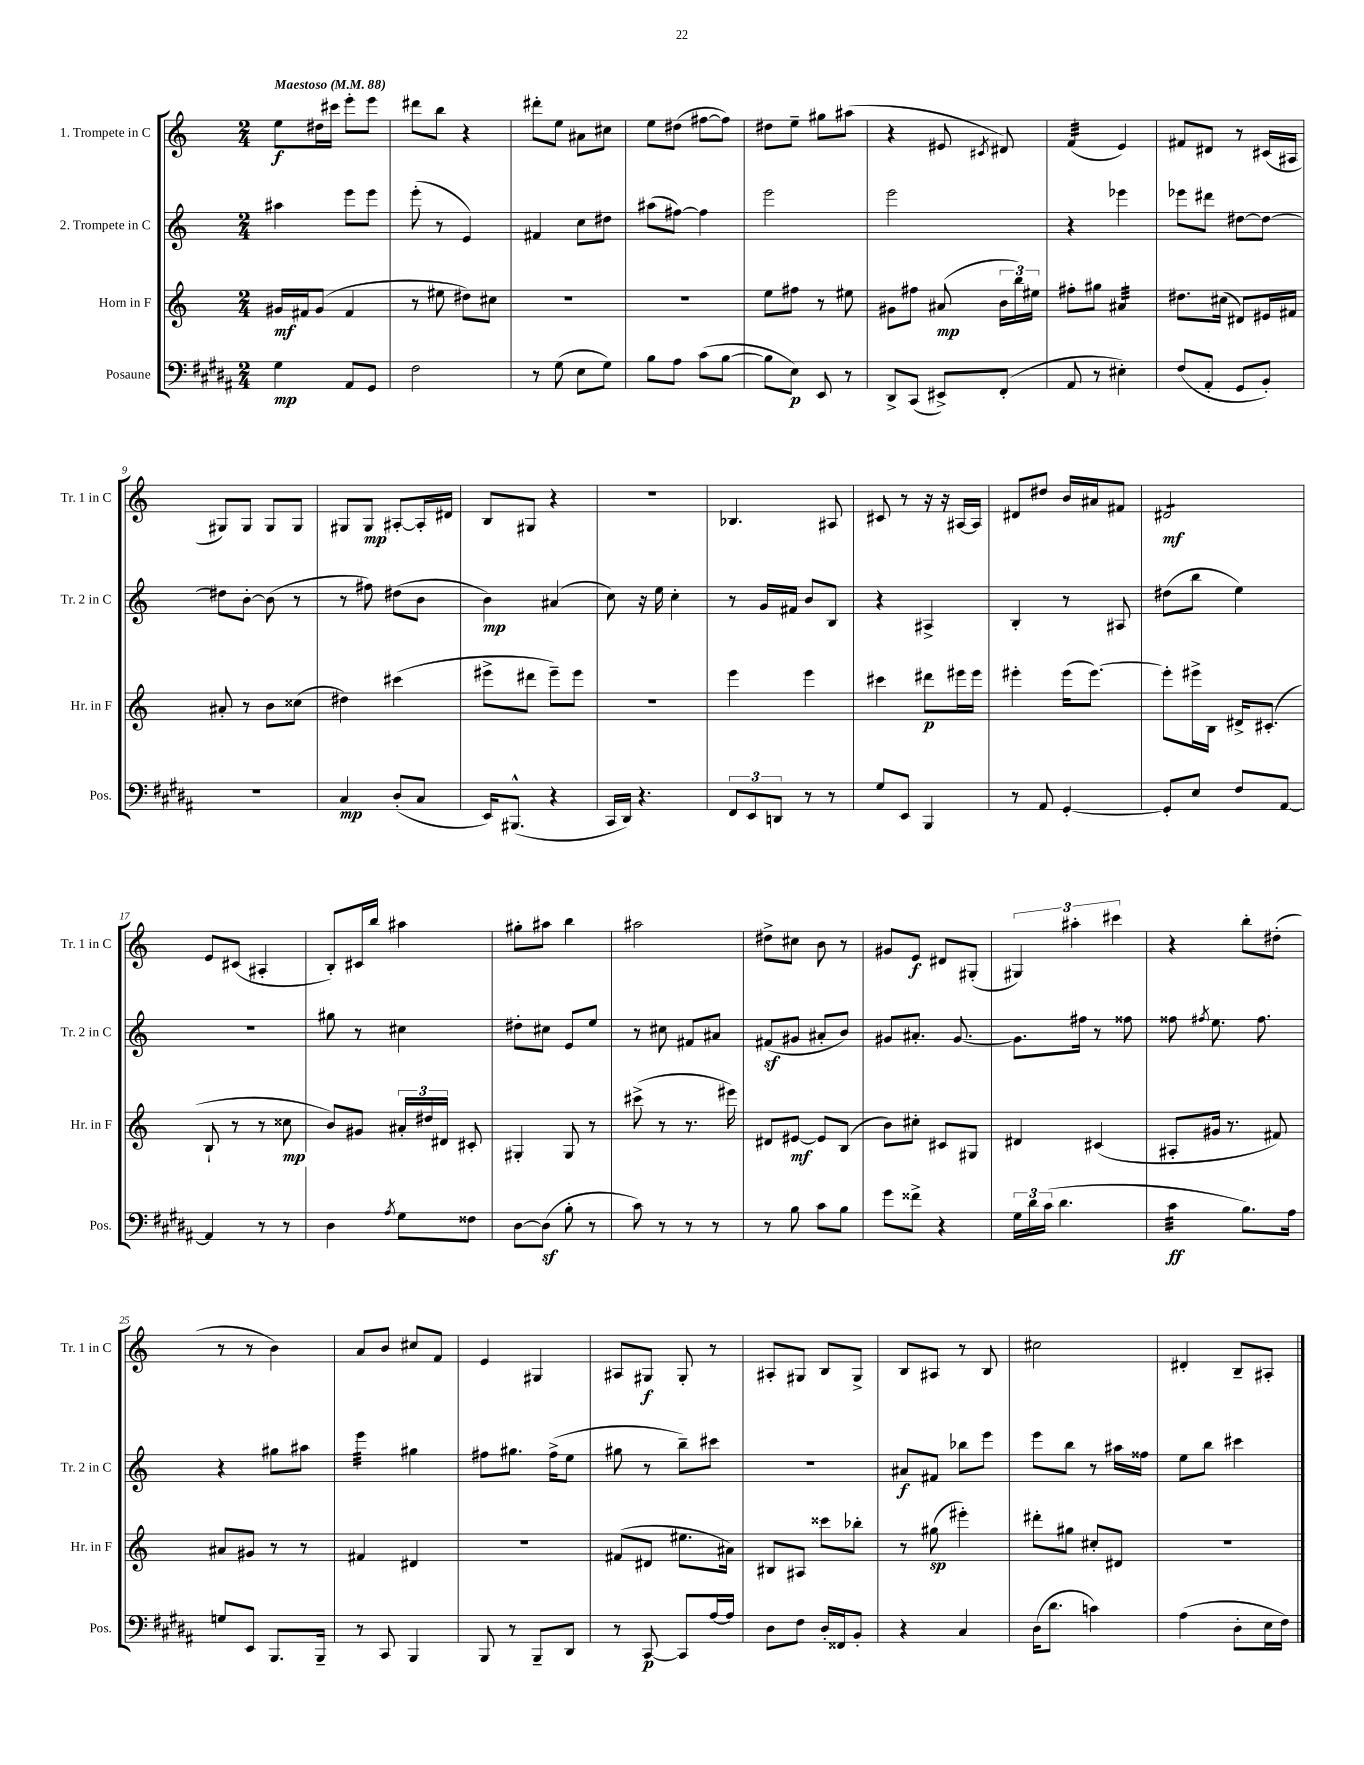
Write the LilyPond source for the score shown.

<<
\new StaffGroup <<
\new Staff = "s0" \with { instrumentName = "1. Trompete in C" shortInstrumentName = "Tr. 1 in C" } {
    \clef treble \key c \major \numericTimeSignature \time 2/4 \tempo "Maestoso" 4 = 88
    \autoBeamOff e''8[\f dis''16 cis'''16] e'''8[-. e'''8] |
    dis'''8[ b''8] r4 |
    dis'''8[-. e''8] ais'8[ cis''8] |
    e''8[ dis''8]( fis''8[~ fis''8]) |
    dis''8[ e''8]-- gis''8[ ais''8]( |
    r4 eis'8 \acciaccatura { cis'8 } dis'8) |
    f'4:32( e'4) |
    fis'8[ dis'8] r8 cis'16[( ais16] |
    gis8[) gis8] gis8[ gis8] |
    gis8[ gis8]\mp ais8[~-. ais16-. dis'16] |
    b8[ gis8] r4 |
    R2 |
    bes4. ais8 |
    cis'8 r8 r16 r16 ais16[~ ais16] |
    dis'8[ dis''8] b'16[ ais'16 fis'8] |
    dis'2:8\mf |
    e'8[ cis'8]( ais4-. |
    b8[-.) cis'16 b''16] ais''4 |
    gis''8[-. ais''8] b''4 |
    ais''2 |
    dis''8[-> cis''8] b'8 r8 |
    gis'8[ e'8]\f dis'8[ gis8]-.( |
    \tuplet 3/2 { gis4) ais''4-. cis'''4 } |
    r4 b''8[-. dis''8]-.( |
    r8 r8 b'4) |
    a'8[ b'8] cis''8[ f'8] |
    e'4 gis4 |
    ais8[ gis8]\f gis8-. r8 |
    ais8[-. gis8] b8[ gis8]-> |
    b8[ ais8] r8 b8 |
    cis''2 |
    dis'4-. b8[-- ais8]-. \bar "|." |
}
\new Staff = "s1" \with { instrumentName = "2. Trompete in C" shortInstrumentName = "Tr. 2 in C" } {
    \clef treble \key c \major \numericTimeSignature \time 2/4
    \autoBeamOff ais''4 e'''8[ e'''8] |
    e'''8-.( r8 e'4) |
    fis'4 c''8[ dis''8] |
    ais''8[( fis''8]~) fis''4 |
    e'''2 |
    e'''2 |
    r4 ees'''4 |
    ees'''8[ dis'''8] dis''8[~ dis''8]~ |
    dis''8[ b'8]~-. b'8( r8 |
    r8 fis''8) dis''8[( b'8] |
    b'4\mp) ais'4( |
    c''8) r16 e''16 c''4-. |
    r8 g'16[ fis'16] b'8[ b8] |
    r4 ais4-> |
    b4-. r8 ais8 |
    dis''8[( b''8] e''4) |
    r2 |
    gis''8 r8 cis''4 |
    dis''8[-. cis''8] e'8[ e''8] |
    r8 cis''8 fis'8[ ais'8] |
    fis'8[\sf( gis'8] ais'8[-. b'8]) |
    gis'8[ ais'8.]-. gis'8.~ |
    gis'8.[ fis''16] r8 fisis''8 |
    fisis''8 \acciaccatura { fis''8 } e''8. fis''8. |
    r4 gis''8[ ais''8] |
    e'''4:32 gis''4 |
    fis''8[ gis''8.] fis''16[->( e''8] |
    gis''8 r8 b''8[--) cis'''8] |
    R2 |
    ais'8[\f fis'8] bes''8[ e'''8] |
    e'''8[ b''8] r8 ais''16[ fisis''16] |
    e''8[ b''8] cis'''4 \bar "|." |
}
\new Staff = "s2" \with { instrumentName = "Horn in F" shortInstrumentName = "Hr. in F" } {
    \clef treble \key c \major \numericTimeSignature \time 2/4
    \autoBeamOff gis'16[\mf fis'16 gis'8]( fis'4 |
    r8 eis''8 dis''8[) cis''8] |
    r2 |
    R2 |
    e''8[ fis''8] r8 eis''8 |
    gis'8[ fis''8] ais'8\mp( \tuplet 3/2 { b'16[ b''16) eis''16] } |
    fis''8[-. gis''8] ais'4:32 |
    dis''8.[ cis''16]( dis'8[) eis'16 fis'16] |
    ais'8-. r8 b'8[ cisis''8]( |
    dis''4) cis'''4( |
    eis'''8[-> dis'''8] eis'''8[--) eis'''8] |
    r2 |
    e'''4 e'''4 |
    cis'''4 dis'''8[\p eis'''16 eis'''16] |
    eis'''4-. eis'''16[( eis'''8.]~) |
    eis'''8[-. eis'''16-> b16] dis'16[-> cis'8.]-.( |
    b8-! r8 r8 cisis''8\mp |
    b'8[) gis'8] \tuplet 3/2 { ais'16[-. dis''16 dis'16] } cis'8-. |
    gis4-. gis8 r8 |
    cis'''8->( r8 r8. eis'''16) |
    dis'8[ eis'8]~\mf eis'8[ b8]( |
    b'8[) cis''8]-. cis'8[ gis8] |
    dis'4 cis'4( |
    ais8[-. gis'16] r8. fis'8) |
    ais'8[ gis'8] r8 r8 |
    fis'4 dis'4 |
    R2 |
    fis'8[( dis'8] eis''8.[ ais'16]) |
    bis8[ ais8] cisis'''8[ bes''8]-. |
    r8 gis''8\sp( eis'''4-.) |
    dis'''8[-. gis''8] cis''8[-. dis'8] |
    r2 \bar "|." |
}
\new Staff = "s3" \with { instrumentName = "Posaune" shortInstrumentName = "Pos." } {
    \clef bass \key b \major \numericTimeSignature \time 2/4
    \autoBeamOff gis4\mp ais,8[ gis,8] |
    fis2 |
    r8 gis8( e8[ gis8]) |
    b8[ ais8] cis'8[( b8]~ |
    b8[ e8]\p) e,8 r8 |
    dis,8[-> cis,8]( eis,8[->) fis,8]-.( |
    ais,8 r8 eis4-.) |
    fis8[( ais,8]-. gis,8[ b,8]-.) |
    r2 |
    cis4\mp dis8[-.( cis8] |
    e,16[) bis,,8.]-^( r4 |
    cis,16[ dis,16]) r4. |
    \tuplet 3/2 { fis,8[ e,8 d,8] } r8 r8 |
    gis8[ e,8] b,,4 |
    r8 ais,8 gis,4~-. |
    gis,8[-. e8] fis8[ ais,8]~ |
    ais,4 r8 r8 |
    dis4 \acciaccatura { ais8 } gis8[ fisis8] |
    dis8[~ dis8]\sf( b8-. r8 |
    cis'8) r8 r8 r8 |
    r8 b8 cis'8[ b8] |
    gis'8[ fisis'8]-> r4 |
    \tuplet 3/2 { gis16[ dis'16 cis'16]( } dis'4. |
    cis'4:32\ff b8.[) ais16] |
    g8[ e,8] b,,8.[ b,,16]-- |
    r8 cis,8 b,,4 |
    b,,8 r8 b,,8[-- dis,8] |
    r8 cis,8~\p cis,8[ ais16~ ais16] |
    dis8[ fis8] dis16[-. fisis,16 b,8]-. |
    r4 cis4 |
    dis16[( dis'8.] c'4) |
    ais4( dis8[-. e16 fis16]) \bar "|." |
}
>>
>>
